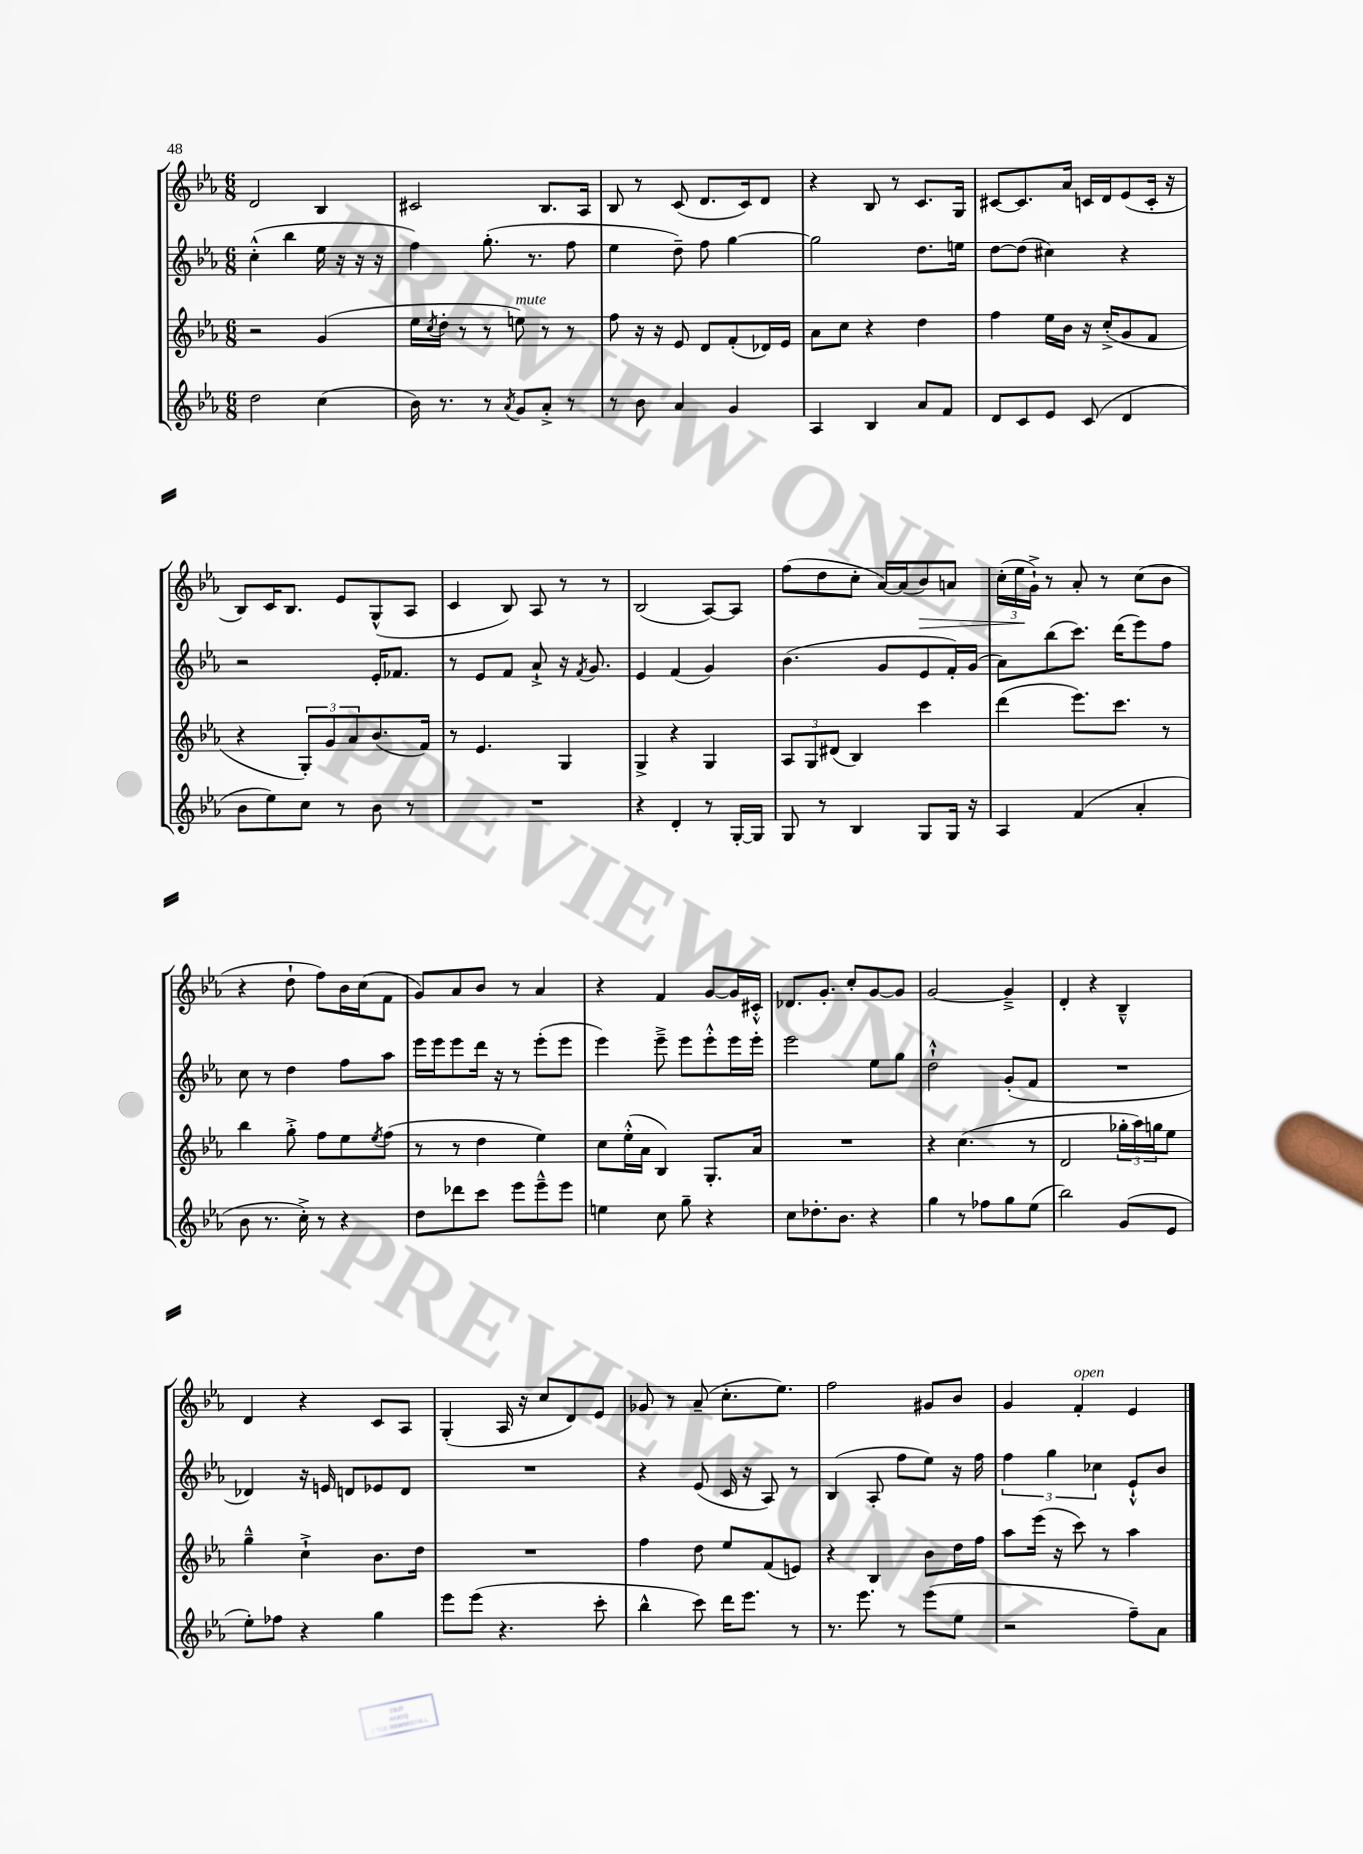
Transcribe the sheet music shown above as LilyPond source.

<<
\new StaffGroup <<
\new Staff = "s0" {
    \clef treble \key ees \major \numericTimeSignature \time 6/8
    d'2 bes4 |
    cis'2 bes8. aes16 |
    bes8 r8 c'8( d'8. c'16) d'8 |
    r4 bes8 r8 c'8. g16 |
    cis'8~ cis'8. aes'16 c'16 d'16 ees'8( c'16-. r16 |
    bes8) c'16 bes8. ees'8 g8-^( aes8 |
    c'4 bes8) aes8 r8 r8 |
    bes2( aes8~) aes8 |
    f''8( d''8 c''8-. aes'16~) aes'16( bes'8\>) a'8 |
    \tuplet 3/2 { c''16-.( ees''16\! g'16-!->) } r8 aes'8-. r8 c''8( bes'8 |
    r4 d''8-! f''8) bes'16 c''16( f'8 |
    g'8) aes'8 bes'8 r8 aes'4 |
    r4 f'4 g'8~ g'16 cis'16-.-^ |
    des'8. g'8.-. c''8-. g'8~ g'8 |
    g'2~ g'4---> |
    d'4-. r4 bes4---^ |
    d'4 r4 c'8 aes8 |
    g4-.( aes16 r16 c''8 d'8) ees'8 |
    ges'8 r8 aes'8--( c''8.-. ees''8.) |
    f''2 gis'8 bes'8 |
    g'4 f'4-.^\markup { \italic "open" } ees'4 \bar "|." |
}
\new Staff = "s1" {
    \clef treble \key ees \major \numericTimeSignature \time 6/8
    c''4-.-^( bes''4 ees''16 r16 r16 r16 |
    f''4) g''8.-.( r8. f''8 |
    ees''4 d''8--) f''8 g''4~ |
    g''2 d''8. e''16 |
    d''8~ d''8( cis''4) r4 |
    r2 ees'16-. fes'8. |
    r8 ees'8 f'8 aes'8-!-> r16 \acciaccatura { f'8 } g'8. |
    ees'4 f'4( g'4) |
    bes'4.( g'8 ees'8 f'16-.) g'16( |
    aes'8) bes''8( c'''8.) d'''16( ees'''8) f''8 |
    c''8 r8 d''4 f''8 aes''8 |
    ees'''16 ees'''16 ees'''8 d'''16 r16 r8 ees'''8-.( ees'''8 |
    ees'''4) ees'''8---> ees'''8 ees'''8-.-^ ees'''16 ees'''16-. |
    ees'''2 ees''8 g''8 |
    d''2-!-^ g'8-.( f'8 |
    R2. |
    des'4) r16 e'16 d'8 ees'8 d'8 |
    R2. |
    r4 ees'8( c'16 r16 aes8) r8 |
    bes4( aes8-. f''8 ees''8) r16 f''16 |
    \tuplet 3/2 { f''4 g''4 ces''4 } ees'8-!-^ bes'8 \bar "|." |
}
\new Staff = "s2" {
    \clef treble \key ees \major \numericTimeSignature \time 6/8
    r2 g'4( |
    ees''16 \acciaccatura { c''8 } d''16-. r8 r8 e''8^\markup { \italic "mute" }) r8 r8 |
    f''8 r16 r16 ees'8 d'8 f'8-.( des'16) ees'16 |
    aes'8 c''8 r4 d''4 |
    f''4 ees''16 bes'16 r16 c''16-.->( g'8 f'8 |
    r4 \tuplet 3/2 { g8-.) g'8 aes'8 } bes'8.( f'16) |
    r8 ees'4. g4 |
    g4-> r4 g4 |
    \tuplet 3/2 { aes8 g8 dis'8( } bes4) c'''4 |
    d'''4( ees'''8.) c'''8. r8 |
    bes''4 g''8-.-> f''8 ees''8 \acciaccatura { ees''8 } f''8( |
    r8 r8 d''4 ees''4) |
    c''8 ees''16-.-^( aes'16 bes4) g8.-. aes'16 |
    R2. |
    r4 c''4.( r8 |
    d'2 \tuplet 3/2 { ges''16-. aes''16) g''16 } ees''8 |
    g''4---^ c''4-!-> bes'8. d''16 |
    R2. |
    f''4 d''8 ees''8 f'8( e'8) |
    r4 bes4 bes'8 d''16 f''16 |
    aes''8 ees'''16( r16 c'''8) r8 aes''4 \bar "|." |
}
\new Staff = "s3" {
    \clef treble \key ees \major \numericTimeSignature \time 6/8
    d''2 c''4( |
    bes'16) r8. r8 \acciaccatura { aes'8 } g'8 aes'8-.-> r8 |
    r8 bes'8 aes'4 g'4 |
    aes4 bes4 aes'8 f'8 |
    d'8 c'8 ees'8 c'8( d'4 |
    bes'8 ees''8) c''8 r8 bes'8 r8 |
    R2. |
    r4 d'4-. r8 g16~-. g16 |
    g8 r8 bes4 g8 g16 r16 |
    aes4 f'4( aes'4-. |
    bes'8 r8. c''16-.->) r8 r4 |
    d''8 des'''8 c'''8 ees'''8 ees'''8---^ ees'''8 |
    e''4 c''8 g''8-- r4 |
    c''8 des''8.-. bes'8. r4 |
    g''4 r8 fes''8 g''8 ees''8( |
    bes''2) g'8( ees'8 |
    ees''8-.) fes''8 r4 g''4 |
    ees'''8 ees'''8( r4. c'''8-. |
    bes''4-^ c'''8) d'''16 ees'''8. r8 |
    r8. ees'''8. r8 ees'''8( ees''8 |
    r2 f''8--) aes'8 \bar "|." |
}
>>
>>
\layout { \context { \Score \remove "Bar_number_engraver" } }
